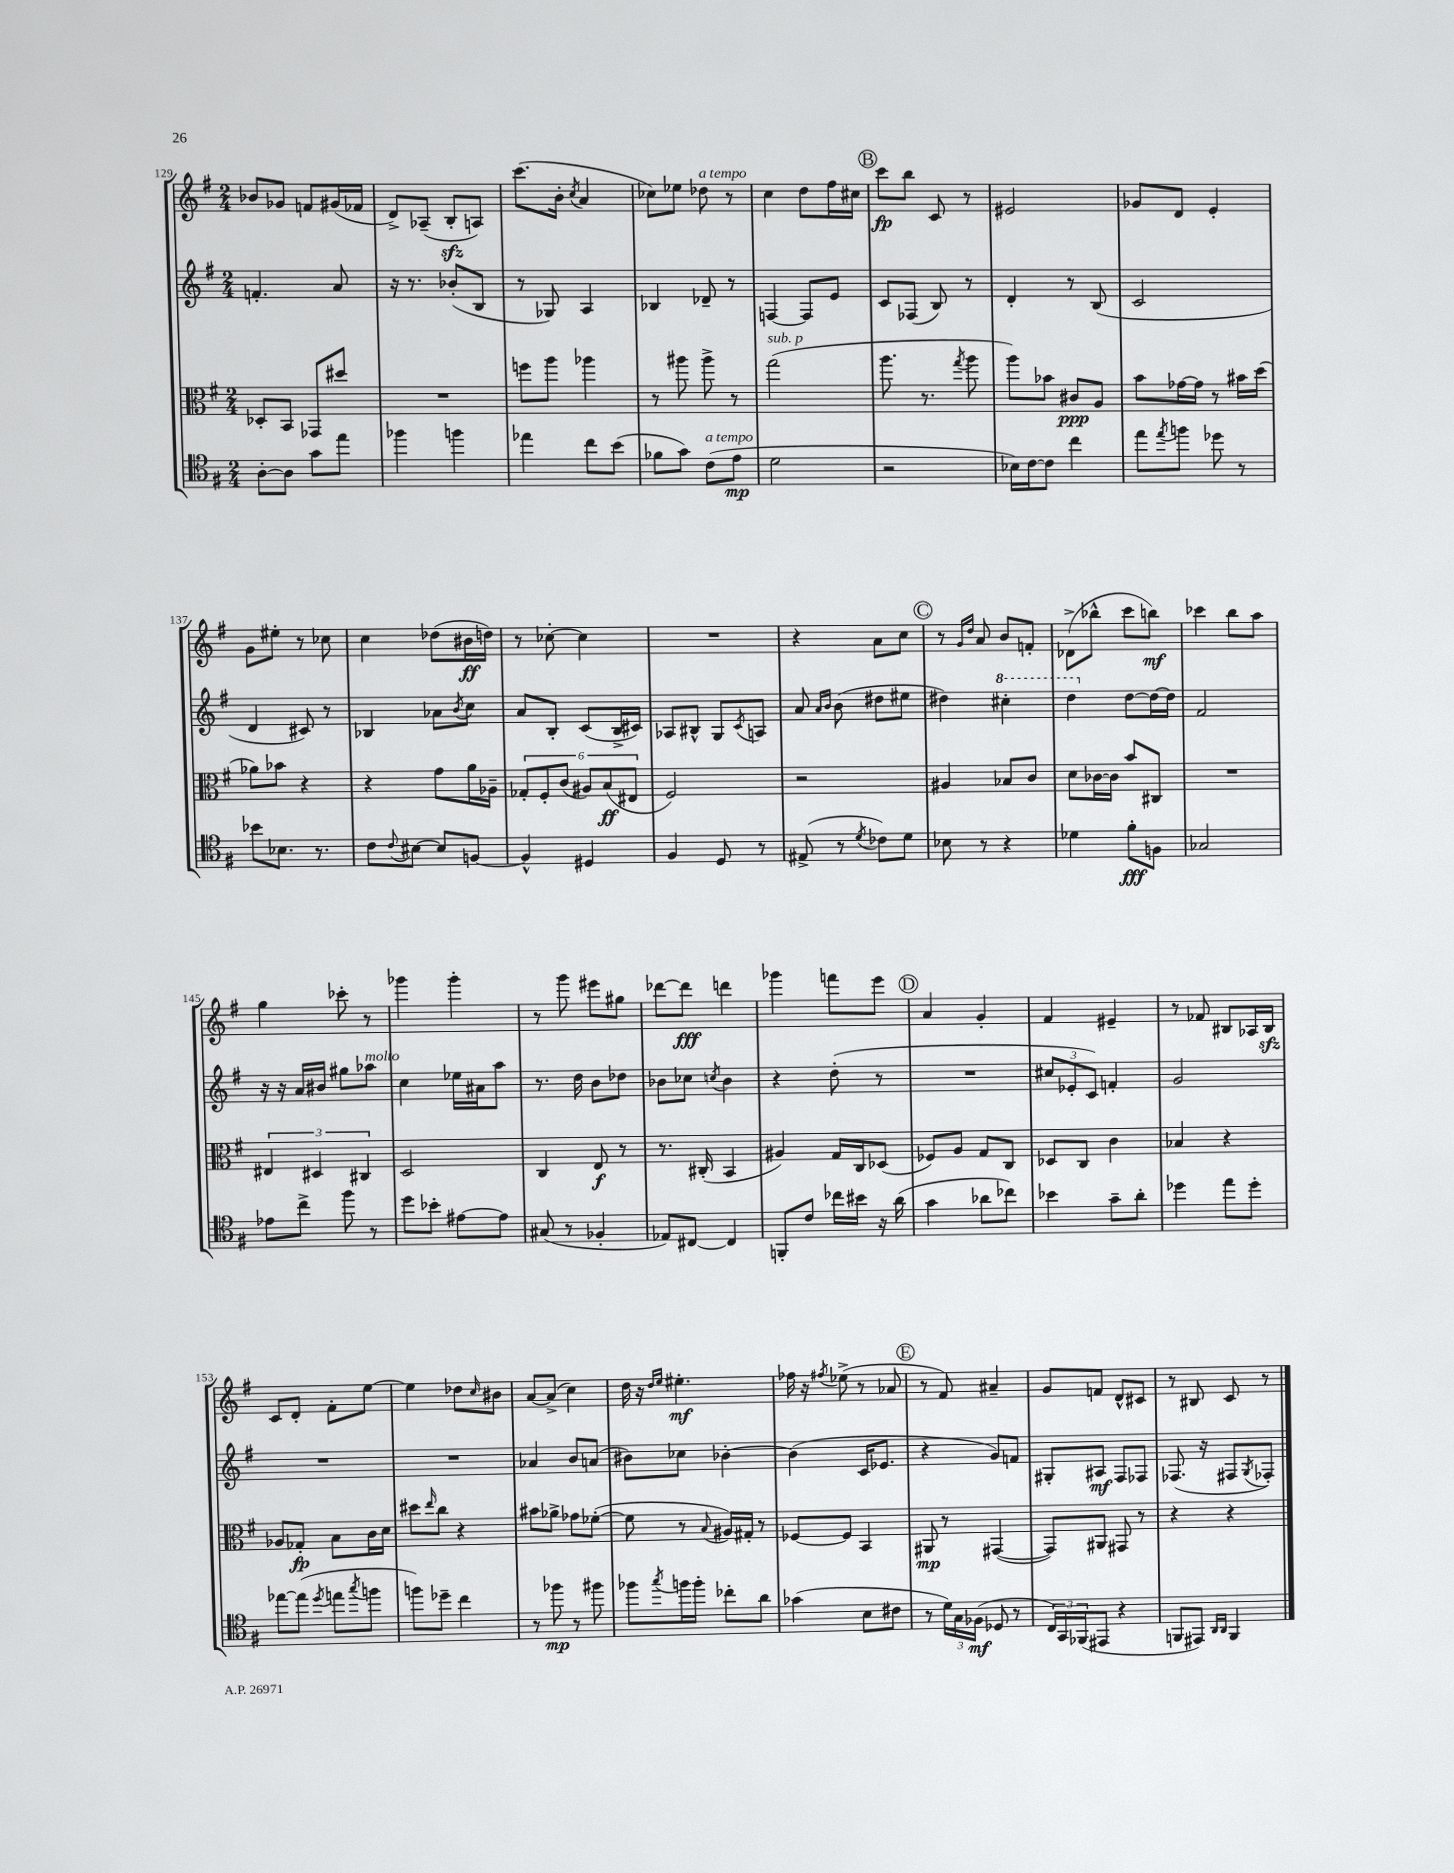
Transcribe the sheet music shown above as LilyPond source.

<<
\new StaffGroup <<
\new Staff = "s0" {
    \clef treble \key g \major \numericTimeSignature \time 2/4
    bes'8 ges'8 f'8 gis'16( fes'16 |
    d'8->) aes8--( b8-.\sfz a8) |
    c'''8.( b'16-. \acciaccatura { c''8 } a'4 |
    ces''8) ees''8 des''8^\markup { \italic "a tempo" } r8 |
    c''4 d''8 fis''16 cis''16 |
    \mark \markup { \circle "B" } c'''8\fp b''8 c'8 r8 |
    eis'2 |
    ges'8 d'8 e'4-. |
    g'8 eis''8-. r8 ces''8 |
    c''4 des''8( bis'16\ff d''16) |
    r8 ces''8~-. ces''4 |
    R2 |
    r4 a'8 c''8 |
    \mark \markup { \circle "C" } r8 \grace { g'16 d''16 } a'8 b'8 f'8-. |
    des'8->( bes''8-^ c'''8 b''8\mf) |
    ces'''4 b''8 a''8 |
    g''4 ces'''8-. r8 |
    ges'''4 ges'''4-. |
    r8 g'''8 eis'''8 gis''8 |
    des'''8~ des'''8\fff d'''4 |
    ges'''4 f'''8 e'''8 |
    \mark \markup { \circle "D" } a'4 g'4-. |
    fis'4 eis'4-- |
    r8 fes'8 bis8 aes16 bis16\sfz |
    c'8 d'8-. fis'8-. e''8~ |
    e''4 des''8 \grace { c''16 } bis'8 |
    a'8~ a'8->( c''4) |
    d''16 r16 \grace { d''16 e''16 } eis''4.-.\mf |
    fes''16 r16 \acciaccatura { fis''8 } ees''8->( r8 aes'8 |
    \mark \markup { \circle "E" } r8 fis'8) ais'4-- |
    g'8 f'8 d'8-^ cis'8 |
    r8 bis8 c'8 r8 \bar "|." |
}
\new Staff = "s1" {
    \clef treble \key g \major \numericTimeSignature \time 2/4
    f'4.-. a'8 |
    r16 r8. bes'8-.( b8 |
    r8 ges8) a4 |
    bes4 des'8-- r8 |
    f4~ f8 e'8 |
    \mark \markup { \circle "B" } c'8 fes8( b8) r8 |
    d'4-. r8 b8( |
    c'2 |
    d'4 cis'8) r8 |
    bes4 aes'8 \acciaccatura { b'8 } c''8 |
    a'8 b8-. c'8( b16-> cis'16) |
    aes8 bis8-^ g8 \acciaccatura { c'8 } a8 |
    a'8 \grace { a'16 b'16 } b'8( dis''8 eis''8 |
    \mark \markup { \circle "C" } dis''4) \ottava #1 cis'''4-. |
    d'''4 \ottava #0 d''8~ d''16~ d''16 |
    fis'2 |
    r16 r16 a'16 bis'16 gis''8 aes''8^\markup { \italic "molto" } |
    c''4 ees''16 ais'16 a''8 |
    r8. d''16 b'8 des''8 |
    bes'8 ces''8 \acciaccatura { c''8 } bes'4 |
    r4 d''8-.( r8 |
    \mark \markup { \circle "D" } R2 |
    \tuplet 3/2 { cis''8 ees'8-. c'8) } f'4-. |
    g'2 |
    R2 |
    R2 |
    aes'4 b'8 a'8( |
    bis'8) ces''8 bes'4~-. |
    bes'4( c'16 ees'8. |
    \mark \markup { \circle "E" } r4 g'8) f'8 |
    gis8-. ais8\mf fis8 fes8 |
    fes8.( r16 fis8 \acciaccatura { g8 } fes8-.) \bar "|." |
}
\new Staff = "s2" {
    \clef alto \key g \major \numericTimeSignature \time 2/4
    des8-. b,8 ges,8 dis''8 |
    R2 |
    f''8 a''8 aes''4 |
    r8 ais''8 ais''8-> r8 |
    g''2^\markup { \italic "sub. p" }( |
    \mark \markup { \circle "B" } a''8. r8. \acciaccatura { g''8 } a''8 |
    a''8) bes'8 cis'8\ppp a8 |
    b'8 ges'16~ ges'16 r8 bis'16 d''16( |
    aes'8) bes'8 r4 |
    r4 g'8 a'16 aes16-- |
    \tuplet 6/4 { ges8-. fis8-. c'8( ais8) b8\ff( eis8 } |
    fis2) |
    r2 |
    \mark \markup { \circle "C" } ais4 bes8 c'8 |
    d'8 ces'16~ ces'16 b'8 cis8 |
    R2 |
    \tuplet 3/2 { eis4 dis4 cis4 } |
    d2 |
    c4 e8\f r8 |
    r8. cis16-.( b,4 |
    ais4) g16 c16 des8( |
    \mark \markup { \circle "D" } fes8) a8 g8 c8 |
    des8 c8 c'4 |
    bes4 r4 |
    aes8 ges8-.\fp b8 c'16 d'16 |
    dis''8 \grace { e''16 } c''8 r4 |
    bis'8 aes'8-> ges'8 fes'8~-.( |
    fes'8 r8 \appoggiatura { b8 } ais16) gis16-. r8 |
    fes8~ fes8 b,4 |
    \mark \markup { \circle "E" } ais,8\mp r8 gis,4~( |
    gis,8) ais,8 gis,8 r8 |
    r4 r4 \bar "|." |
}
\new Staff = "s3" {
    \clef tenor \key g \major \numericTimeSignature \time 2/4
    a8~-. a8 g'8 e''8 |
    fes''4 f''4 |
    ees''4 c''8 b'8( |
    fes'8 g'8) c'8^\markup { \italic "a tempo" }( e'8\mp |
    d'2 |
    \mark \markup { \circle "B" } r2 |
    bes16) c'16~ c'8 c''4 |
    e''8 \acciaccatura { e''8 } f''8 des''8 r8 |
    bes'8 bes8. r8. |
    c'8 \appoggiatura { c'8 } bis8~ bis8 f8~ |
    f4-^ dis4 |
    fis4 d8 r8 |
    eis8->( r8 \acciaccatura { d'8 } ces'8) d'8 |
    \mark \markup { \circle "C" } bes8 r8 r4 |
    des'4 fis'8-.\fff f8 |
    ges2 |
    ees'8 c''8-> fis''8 r8 |
    d''8 bes'8-. eis'8~ eis'8 |
    gis8( r8 fes4-. |
    ees8) cis8~ cis4 |
    f,8-. c'8 ces''16 bis'16 r16 a'16( |
    \mark \markup { \circle "D" } g'4 aes'8 ces''8) |
    bes'4 g'8-- a'8-. |
    des''4 e''8 des''8-. |
    ees''8~ ees''8( \acciaccatura { d''8 } e''8 \acciaccatura { g''8 } f''8 |
    f''8) des''8-- c''4 |
    r8 fes''8\mp r8 fis''8 |
    fes''8 \acciaccatura { g''8 } f''16 f''16-. ces''8-. a'8 |
    ges'4( b8 cis'8 |
    \mark \markup { \circle "E" } r8 \tuplet 3/2 { d'16) g16 fes16\mf( } des8 r8 |
    \tuplet 3/2 { c16) g,16 fes,16( } eis,8 r4 |
    f,8 eis,8) \grace { a,16 a,16 } f,4 \bar "|." |
}
>>
>>
\layout { \context { \Score currentBarNumber = #129 } }
